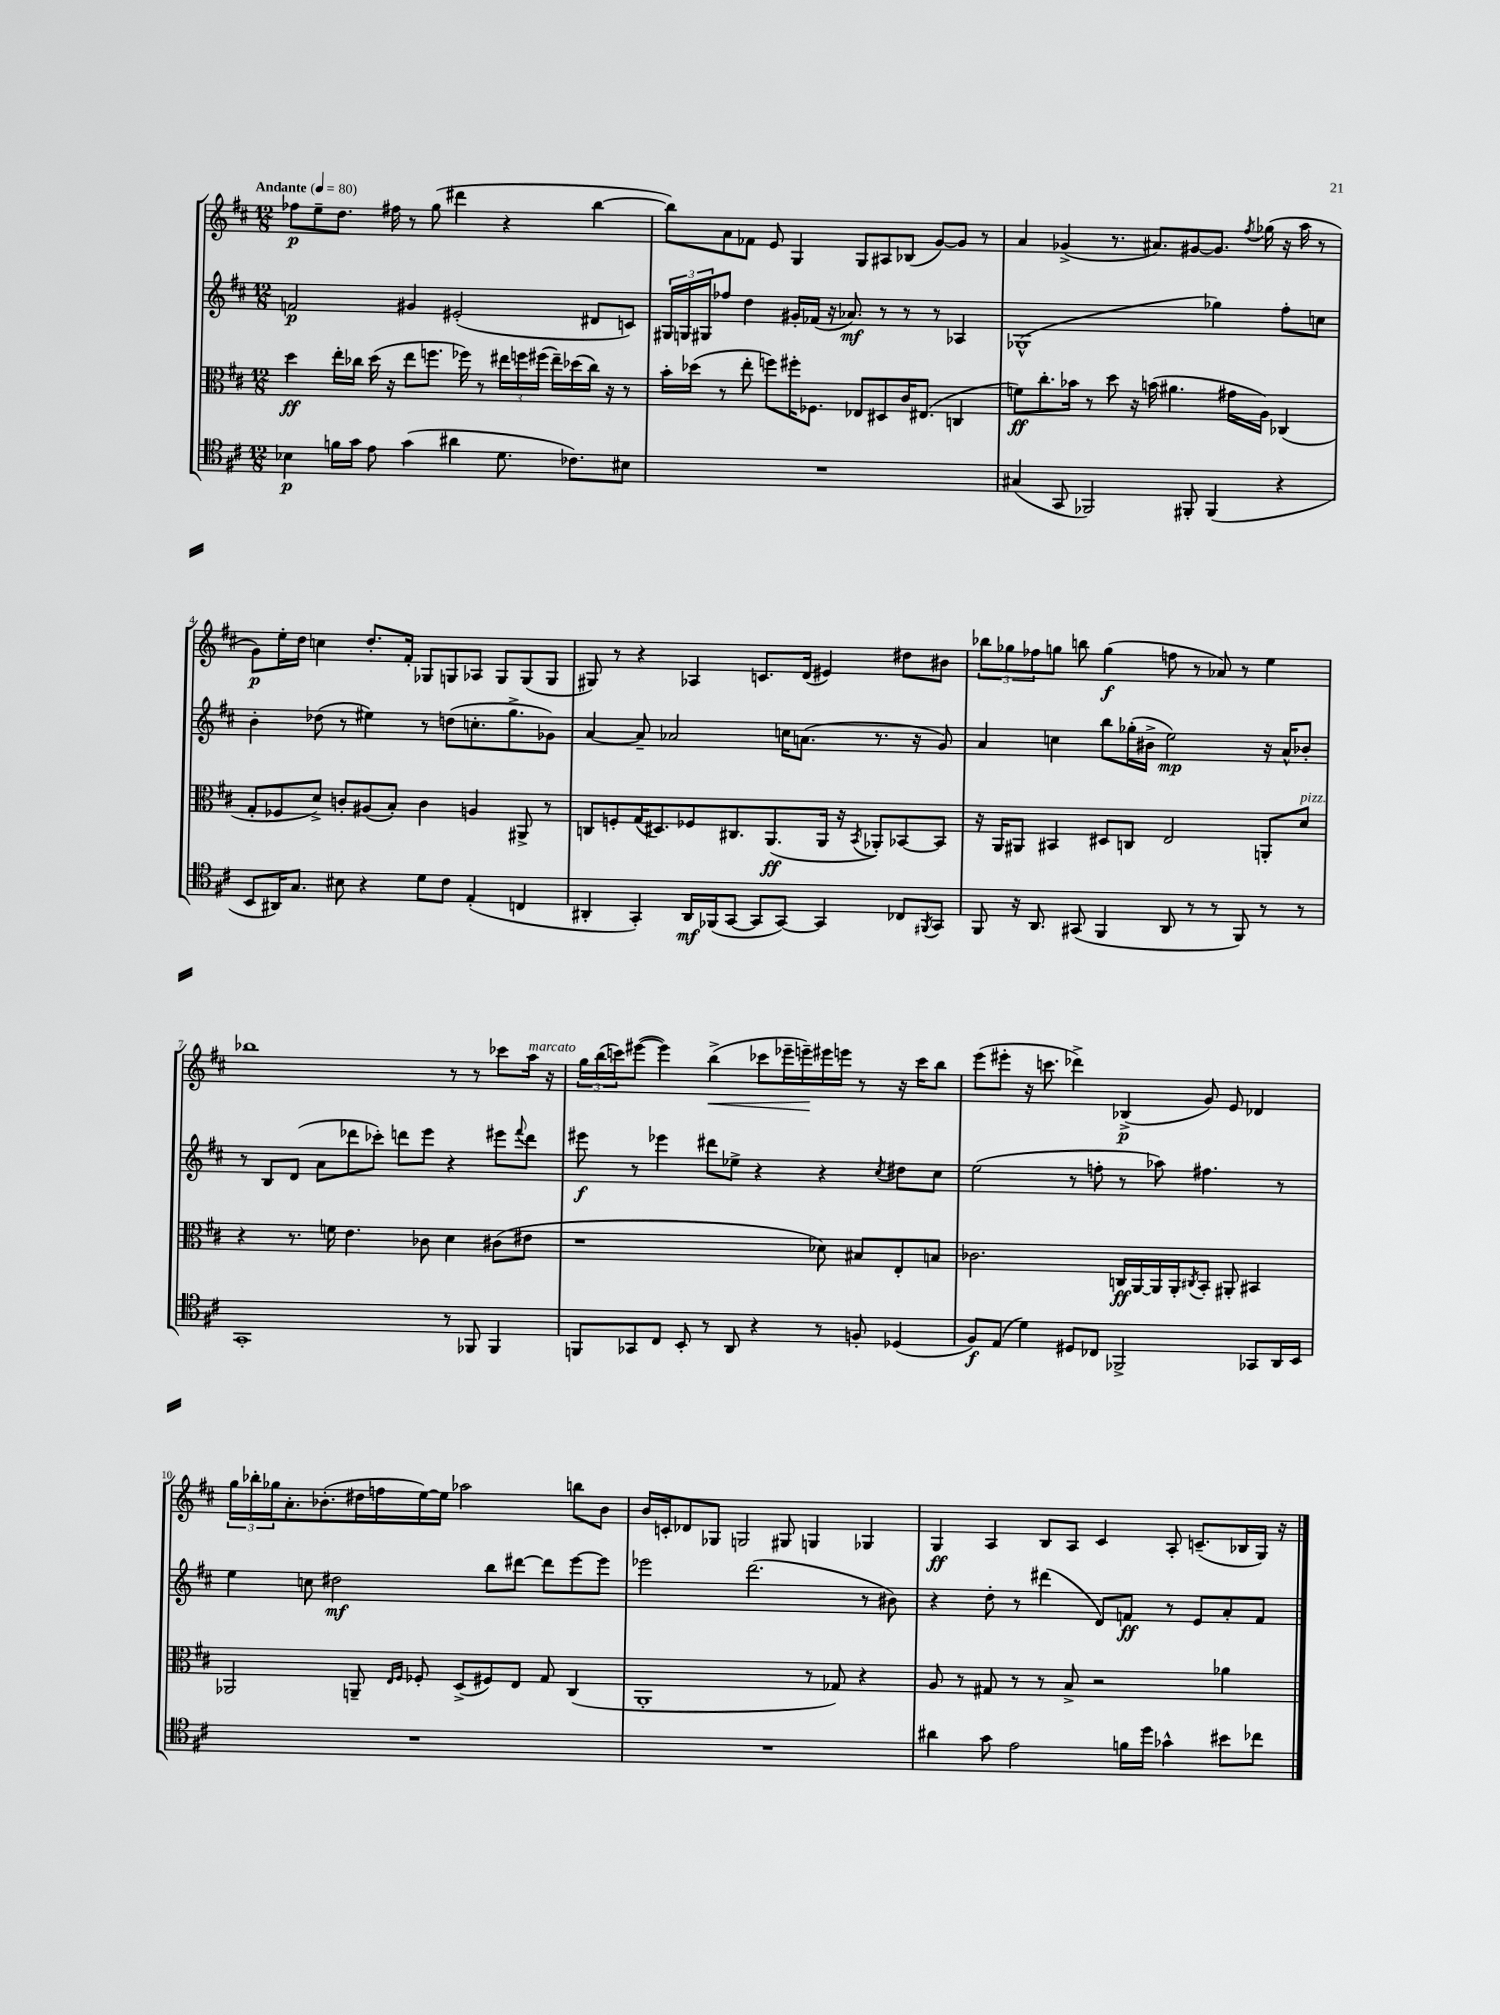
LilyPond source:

<<
\new StaffGroup <<
\new Staff = "s0" {
    \clef treble \key d \major \numericTimeSignature \time 12/8 \tempo "Andante" 4 = 80
    fes''8\p e''8-- d''8. fis''16 r8 g''8( dis'''4 r4 b''4~ |
    b''8) a'8 fes'8 e'8 g4 g8 ais8 bes8( g'8~) g'8 r8 |
    a'4 ges'4->( r8. ais'8.) gis'8~ gis'8. \acciaccatura { fis''8 } ges''16( r16 a''16 r8 |
    g'8\p) e''16-. d''16 c''4 d''8.-. fis'16-. ges8 g8 aes8 g8 g8( g8 |
    gis8) r8 r4 aes4 c'8. d'16( eis'4) dis''8 bis'8 |
    \tuplet 3/2 { bes''8 ges''8 fes''8 } g''8 b''8 g''4\f( f''8 r8 aes'8) r8 e''4 |
    bes''1 r8 r8 ces'''8 a''16^\markup { \italic "marcato" } r16 |
    \tuplet 3/2 { g''16 b''16( c'''16) } eis'''8~( eis'''4) b''4->\<( ces'''8 ees'''16-- e'''16--\!) eis'''16 e'''16 r8 r16 ces'''16 b''8 |
    e'''8( eis'''8-. r16 c'''8. des'''4->) bes4->\p( g'8) e'8 des'4 |
    \tuplet 3/2 { g''16 bes''16-. ges''16 } a'8.-. bes'8.-.( dis''16 f''16 e''16~) e''16 aes''2 b''8 bes'8 |
    b'16 c'16-. des'8 ges8 g2 gis8 g4 ges4 |
    g4\ff a4 b8 a8 cis'4 a8-. c'8.--( bes16 g16) r16 \bar "|." |
}
\new Staff = "s1" {
    \clef treble \key d \major \numericTimeSignature \time 12/8
    f'2\p gis'4 eis'2-.( dis'8 c'8) |
    \tuplet 3/2 { gis16 g16 gis16 } fes''8 d''4 gis'16-. fes'16( r16 aes'8.\mf) r8 r8 r8 aes4 |
    ges1-^( ges''4) fis''8-. c''8 |
    b'4-. des''8( r8 eis''4) r8 d''8( c''8.-. g''8.-> ges'8) |
    a'4~ a'8-- aes'2 c''16 a'8.( r8. r16 g'8) |
    a'4 c''4 b''8 ges''16-.( bis'16-> e''2\mp) r16 a'16-^ bes'8-. |
    r8 b8 d'8( a'8 des'''8 ces'''8-.) d'''8 e'''8 r4 eis'''8 \appoggiatura { fis'''8 } d'''8 |
    eis'''8\f r8 ees'''4 dis'''8 ees''8-> r4 r4 \acciaccatura { cis''8 } dis''8 cis''8 |
    e''2( r8 f''8-. r8 aes''8) fis''4. r8 |
    e''4 c''8 dis''2\mf b''8 dis'''8~ dis'''8 e'''8~ e'''8 |
    ees'''2 d'''2.( r8 bis'8) |
    r4 d''8-. r8 dis'''4( d'8) f'8\ff r8 e'8 a'8-. f'8 \bar "|." |
}
\new Staff = "s2" {
    \clef alto \key d \major \numericTimeSignature \time 12/8
    d''4\ff e''16-. ces''16 d''16( r16 e''8 f''8. fes''16) r8 \tuplet 3/2 { eis''16 f''16 fis''16( } eis''16--) des''16( ces''16) r16 r8 |
    b'16-. des''16( r8 e''8-. f''8) fis''16-. fes8. ees8 dis8 cis'16 eis8.( c4 |
    f'8\ff) cis''8.-. bes'16 r8 d''8 r16 b'16( ais'4. gis'16 a16) ces4( |
    g8-. fes8 d'8->) c'8-. ais8( b8-.) c'4 a4 ais,8-> r8 |
    c8 f8-. g16( dis8.) fes8 cis8. a,8.\ff( a,16 r16 \acciaccatura { b,8 } aes,8-.) bes,8~ bes,8 |
    r16 a,16 ais,8 bis,4 dis8 c8 e2 a,8-. d'8^\markup { \italic "pizz." } |
    r4 r8. f'16 e'4. ces'8 d'4 cis'8( eis'8 |
    r1 des'8) bis8 e8-. b8 |
    ces'2. c16\ff a,16~ a,16 a,16-. \acciaccatura { cis8 } b,8-. ais,8-. bis,4 |
    aes,2 a,8-- \grace { e16 fis16 } fes8-. d8->( fis8) e8 g8 cis4( |
    a,1-. r8 ges8) r4 |
    a8 r8 gis8 r8 r8 b8-> r2 aes'4 \bar "|." |
}
\new Staff = "s3" {
    \clef tenor \key d \major \numericTimeSignature \time 12/8
    bes4\p f'16 g'16 e'8 g'4( ais'4 d'8. ces'8.) bis8 |
    R1. |
    gis4( g,8 fes,2) fis,8-. fis,4( r4 |
    b,8 ais,16) g8. bis8 r4 d'8 cis'8 e4-.( c4 |
    ais,4-. g,4-.) ais,16\mf fes,16( g,8~ g,8 g,8~) g,4 ces8 \acciaccatura { fis,8 } g,8 |
    fis,8 r16 a,8. gis,8( fis,4 a,8 r8 r8 fis,8) r8 r8 |
    g,1-. r8 fes,8 fes,4 |
    f,8 ges,8 cis8 b,8-. r8 a,8 r4 r8 f8-. des4( |
    fis8\f) e8( d'4) dis8 ces8 fes,2-> ges,8 a,16 b,16 |
    R1. |
    R1. |
    ais'4 g'8 e'2 f'16 d''16 ges'4-^ bis'8 ces''8 \bar "|." |
}
>>
>>
